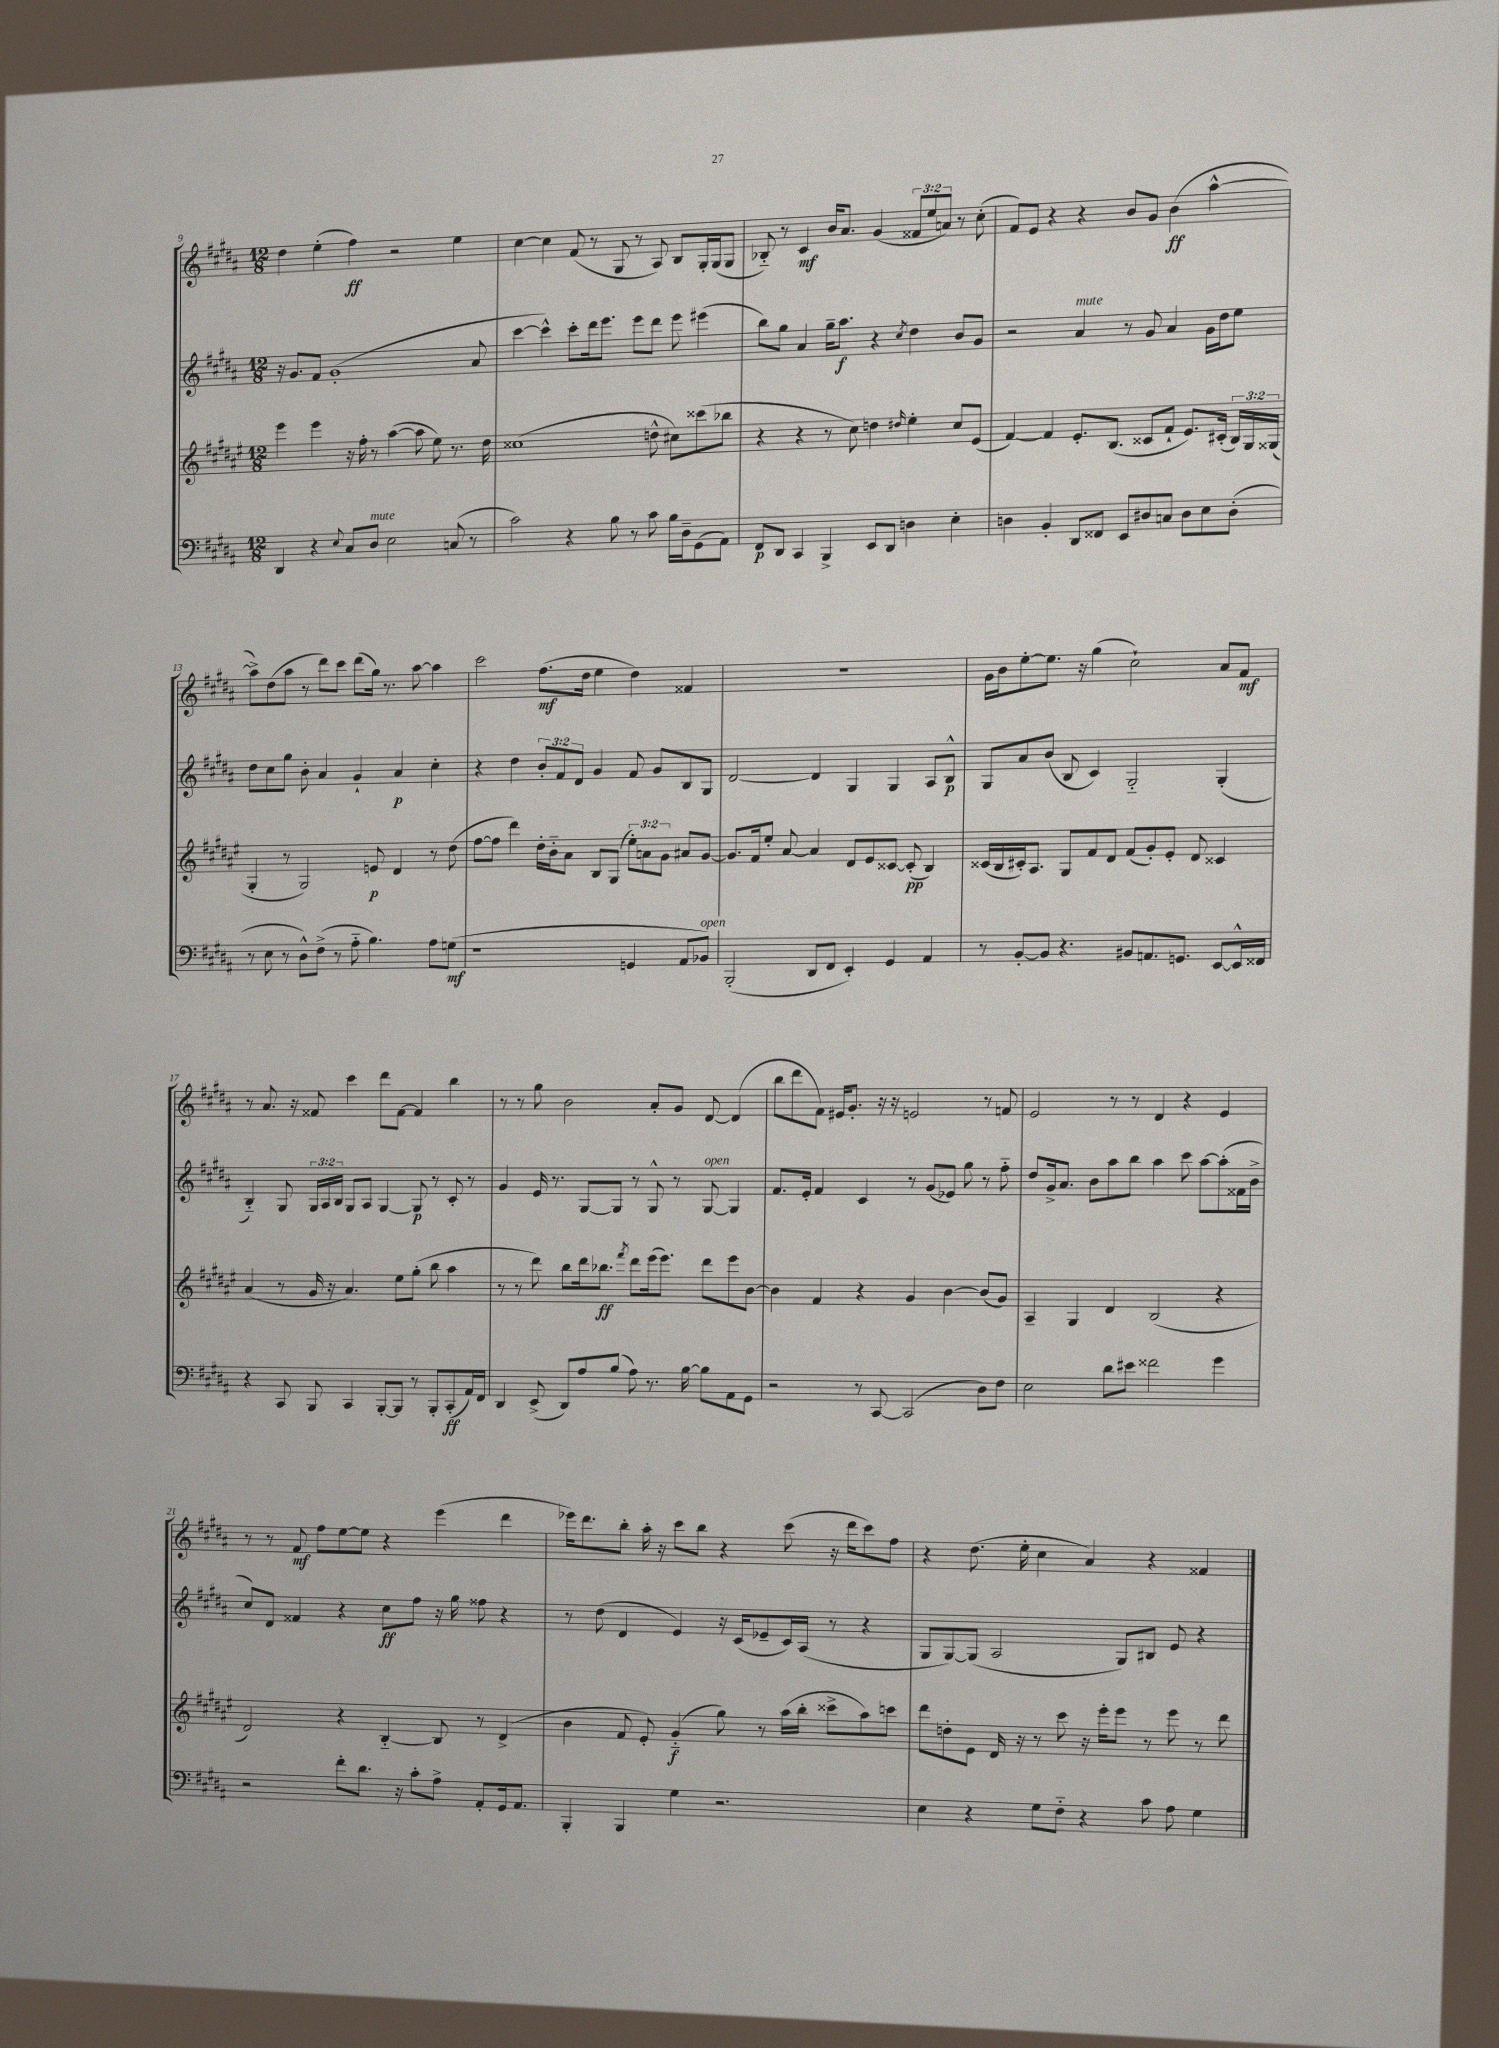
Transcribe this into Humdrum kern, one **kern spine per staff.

**kern	**dynam	**kern	**dynam	**kern	**dynam	**kern	**dynam
*part4	*part4	*part3	*part3	*part2	*part2	*part1	*part1
*staff4	*staff4	*staff3	*staff3	*staff2	*staff2	*staff1	*staff1
*clefF4	*	*clefG2	*	*clefG2	*	*clefG2	*
*k[f#c#g#d#a#]	*	*k[f#c#g#d#a#e#]	*	*k[f#c#g#d#a#]	*	*k[f#c#g#d#a#]	*
*M12/8	*	*M12/8	*	*M12/8	*	*M12/8	*
=9	=9	=9	=9	=9	=9	=9	=9
4DD#/	.	4eee#\	.	16r	.	4dd#\	.
.	.	.	.	8.g#/L	.	.	.
4r	.	4eee#\	.	8f#/J	.	(4ee'\	.
.	.	.	.	(1g#'	.	.	.
8qqE/	.	.	.	.	.	.	.
8C#/L	.	16r	.	.	.	4ff#\)	ff
.	.	16ff#'\	.	.	.	.	.
!LO:TX:a:i:t=mute	!	!	!	!	!	!	!
8D#/J	.	8r	.	.	.	.	.
2E\	.	([4aa#\	.	.	.	2r	.
.	.	8aa#\]	.	.	.	.	.
.	.	8ee#\)	.	.	.	.	.
(8Cn/	.	8.r	.	.	.	4ee\	.
8r	.	.	.	8a#/	.	.	.
.	.	16dd#\	.	.	.	.	.
=10	=10	=10	=10	=10	=10	=10	=10
2c#\)	.	(1cc##X	.	[4ccc#\	.	[4cc#\	.
.	.	.	.	4ccc#^^\])	.	4cc#\]	.
4r	.	.	.	8ccc#'\L	.	(8f#/	.
.	.	.	.	16ddd#\k	.	8r	.
.	.	.	.	8.eee\J	.	.	.
8B\	.	.	.	.	.	8G#/	.
8r	.	.	.	8eee\L	.	8r	.
8c#\	.	8ddn^^\	.	8ddd#\J	.	8A#/)	.
16B\LL	.	8cc#X\L)	.	8eee\	.	8B/L	.
16D#~\J	.	.	.	.	.	.	.
(8GG#\	.	(8ccc##X\	.	(4eee#X\	.	16G#'/L	.
.	.	.	.	.	.	(16G#/J	.
8AA#\J)	.	8bb-X\J	.	.	.	8G#/J	.
=11	=11	=11	=11	=11	=11	=11	=11
8FF#/L	p	4r	.	8bb\L)	.	8B-X/)	.
8DD#/J	.	.	.	8gg#\J	.	8r	.
4CC#/	.	4r	.	4a#/	.	4c#/	mf
4BBB^/	.	8r	.	16gg#~\KL	.	16b/KL	.
.	.	.	.	8.aa#\J	f	8.a#/J	.
.	.	8cc#\)	.	.	.	.	.
8EE/L	.	4ddn\	.	4r	.	(4g#/	.
8DD#/J	.	.	.	.	.	.	.
.	.	16qqdd#X/	.	8qcc#/	.	.	.
4Dn\	.	4ee#'\	.	4dd#\	.	12f##X/L	.
.	.	.	.	.	.	12ee/	.
.	.	.	.	.	.	12an/J)	.
4E'\	.	8cc#/L	.	8b/L	.	8r	.
.	.	(8e#/J	.	8g#/J	.	(8cc#'\	.
=12	=12	=12	=12	=12	=12	=12	=12
4Dn\	.	[4f#/)	.	2r	.	8f#/L)	.
.	.	.	.	.	.	8e/J	.
4BB'/	.	4f#/]	.	.	.	4r	.
!	!	!	!	!LO:TX:a:i:t=mute	!	!	!
8DD#/L	.	8.e#'/L	.	4a#/	.	4r	.
8FF##X/J	.	.	.	.	.	.	.
.	.	(8.B/J	.	.	.	.	.
8EE/L	.	.	.	8r	.	8b/L	.
8D#X/	.	8c##X/L	.	8g#/	.	8g#/J	.
8Cn/J	.	8f#`/J	.	4a#/	.	(4b\	ff
8D#\L	.	8.e#/L)	.	.	.	.	.
8E\	.	.	.	16g#\LL	.	[4aa#^^\	.
.	.	(16c#X'/Jk	.	16dd#\J	.	.	.
(8D#'\J	.	24B/LL)	.	8ee\J	.	.	.
.	.	24G#/	.	.	.	.	.
.	.	(24G##X/JJ	.	.	.	.	.
!!LO:LB:g=z
=13	=13	=13	=13	=13	=13	=13	=13
8r	.	4G#'/	.	8dd#\L	.	8aa#^\L])	.
8E\	.	.	.	8cc#\	.	(8dd#\	.
8r	.	8r	.	8gg#\J	.	8aa#\J	.
8D#^^\L)	.	2G#/)	.	8b'\	.	8r	.
(8F#^\J	.	.	.	4a#/	.	8ddd#\L)	.
8r	.	.	.	.	.	8ccc#\J	.
8A#\	.	.	.	4g#`/	.	(8ddd#\L	.
4.B\)	.	8en/	p	.	.	16gg#\Jk)	.
.	.	.	.	.	.	8.r	.
.	.	4d#/	.	4a#/	p	.	.
.	.	.	.	.	.	[8aa#\	.
8A#\L	.	8r	.	4cc#'\	.	4aa#\]	.
(8Gn\J	mf	(8dd#\	.	.	.	.	.
=14	=14	=14	=14	=14	=14	=14	=14
1r	.	[8ff#\L	.	4r	.	2ccc#\	.
.	.	8ff#\J]	.	.	.	.	.
.	.	4ddd#\)	.	4dd#\	.	.	.
.	.	16dd#'\LL	.	12b'/L	.	(8.ff#\L	mf
.	.	16b\J	.	.	.	.	.
.	.	.	.	12f#/	.	.	.
.	.	8a#\J	.	.	.	.	.
.	.	.	.	12d#/J	.	.	.
.	.	.	.	.	.	16dd#\Jk	.
.	.	8B/L	.	4g#/	.	4ee\	.
.	.	(8G#/J	.	.	.	.	.
4GGn/	.	12ee#'\L)	.	8f#/	.	4dd#\)	.
.	.	12an\	.	.	.	.	.
.	.	.	.	8g#/L	.	.	.
.	.	12g#\J	.	.	.	.	.
8AA#/L	.	8a#X/L	.	8B/	.	4f##X/	.
!LO:TX:a:i:t=open	!	!	!	!	!	!	!
8BB-X/J)	.	[8g#/J	.	8G#/J	.	.	.
=15	=15	=15	=15	=15	=15	=15	=15
(2BBB'/	.	8.g#/L]	.	[2d#/	.	1.r	.
.	.	16f#/k	.	.	.	.	.
.	.	8ee#'/J	.	.	.	.	.
.	.	[8a#/	.	.	.	.	.
8DD#/L	.	4a#/]	.	4d#/]	.	.	.
8FF#/J	.	.	.	.	.	.	.
4EE'/)	.	8d#/L	.	4G#/	.	.	.
.	.	8e#/	.	.	.	.	.
4GG#/	.	[8c##X/J	.	4G#/	.	.	.
.	.	(8c##'/]	pp	.	.	.	.
4AA#/	.	4B/)	.	8A#/L	.	.	.
.	.	.	.	8B^^/J	p	.	.
=16	=16	=16	=16	=16	=16	=16	=16
8r	.	(16c##X/LL	.	8G#/L	.	16g#\LL	.
.	.	16B/	.	.	.	16b\J	.
[8BB'/L	.	16c#X'/J)	.	8a#/	.	[8ee'\	.
.	.	8.A#/J	.	.	.	.	.
8BB/J]	.	.	.	(8b/J	.	8.ee\J]	.
4.r	.	8G#/L	.	8B/	.	.	.
.	.	.	.	.	.	16r	.
.	.	8f#/	.	4c#/)	.	(4gg#\	.
.	.	8d#/J	.	.	.	.	.
8BB#X/L	.	(8f#/L	.	2G#/	.	2cc#`\)	.
8.AAn/	.	8g#'/)	.	.	.	.	.
.	.	8e#'/J	.	.	.	.	.
8.GGn/J	.	.	.	.	.	.	.
.	.	8d#/	.	.	.	.	.
[8EE/L	.	4c##X/	.	(4G#'/	.	8a#/L	.
16EE^^/L]	.	.	.	.	.	8f#/J	mf
16FF##X/JJ	.	.	.	.	.	.	.
!!LO:LB:g=z
=17	=17	=17	=17	=17	=17	=17	=17
4r	.	(4a#/	.	4B/)	.	8r	.
.	.	.	.	.	.	8.a#/	.
8CC#/	.	8r	.	8G#/	.	.	.
.	.	.	.	.	.	16r	.
8BBB/	.	16g#/	.	24G#/LL	.	8f##X/	.
.	.	.	.	24A#/	.	.	.
.	.	16r	.	.	.	.	.
.	.	.	.	24B/JJ	.	.	.
4CC#/	.	4.a#/)	.	8G#/L	.	4ccc#\	.
.	.	.	.	8A#/J	.	.	.
[8BBB'/L	.	.	.	[4G#/	.	8ddd#\L	.
8BBB/J]	.	8ee#\L	.	.	.	[8f##\J	.
8r	.	(8gg#'\J	.	8G#/]	p	4f##/]	.
8BBB'/L	.	8bb\	.	8r	.	.	.
(8CC#'/	ff	4aa#\	.	8c#'/	.	4bb\	.
16AA#/L)	.	.	.	8r	.	.	.
16FF#/JJ	.	.	.	.	.	.	.
=18	=18	=18	=18	=18	=18	=18	=18
4DD#/	.	8r	.	4g#/	.	8r	.
.	.	8r	.	.	.	8r	.
(8EE^/	.	8ddd#\)	.	16e/	.	8gg#\	.
.	.	.	.	8.r	.	.	.
8DD#/L)	.	8bb\L	.	.	.	2b\	.
8A#/	.	16ddd#\k	.	[8G#/L	.	.	.
.	.	8.bb-X\J	ff	.	.	.	.
(8B/J	.	.	.	8G#/J]	.	.	.
.	.	8qfff#/	.	.	.	.	.
8A#\)	.	8ddd#\L	.	8r	.	.	.
8.r	.	(16eee#\k	.	8G#^^/	.	8a#'/L	.
.	.	8.eee#\J)	.	.	.	.	.
.	.	.	.	8r	.	8g#/J	.
[16B\	.	.	.	.	.	.	.
!	!	!	!	!LO:TX:a:i:t=open	!	!	!
8B\L]	.	8ddd#\L	.	[8G#/	.	[8d#/	.
8AA#\	.	8eee#\	.	4G#/]	.	(4d#/]	.
8GG#\J	.	[8b\J	.	.	.	.	.
=19	=19	=19	=19	=19	=19	=19	=19
2r	.	4b\]	.	8.f#/L	.	8bb\L	.
.	.	.	.	.	.	8ddd#\	.
.	.	.	.	16e'/Jk	.	.	.
.	.	4f#/	.	4f#/	.	8f#\J)	.
.	.	.	.	.	.	16e#X/KL	.
.	.	.	.	.	.	8.g#'/J	.
8r	.	4r	.	4c#/	.	.	.
[8CC#/	.	.	.	.	.	16r	.
.	.	.	.	.	.	16r	.
(2CC#/]	.	4g#/	.	8r	.	2en/	.
.	.	.	.	(8g#/L	.	.	.
.	.	[4b\	.	8e-X/J)	.	.	.
.	.	.	.	8gg#\	.	.	.
8D#\L)	.	(8b/L]	.	8r	.	8r	.
8F#\J	.	8g#/J)	.	8ff#\	.	8fn/	.
=20	=20	=20	=20	=20	=20	=20	=20
2E\	.	4A#~/	.	8dd#/L	.	2e/	.
.	.	.	.	16g#^/k	.	.	.
.	.	.	.	8.a#/J	.	.	.
.	.	4G#/	.	.	.	.	.
.	.	.	.	8b\L	.	.	.
8d#\L	.	4d#/	.	8aa#\	.	8r	.
8e#X\J	.	.	.	8bb\J	.	8r	.
2f##X\	.	(2B/	.	4aa#\	.	4d#/	.
.	.	.	.	8ccc#\	.	4r	.
.	.	.	.	[8aa#\L	.	.	.
4g#\	.	4r	.	(8aa#'\]	.	4e/	.
.	.	.	.	16f##X\L	.	.	.
.	.	.	.	16b^\JJ	.	.	.
!!LO:LB:g=z
=21	=21	=21	=21	=21	=21	=21	=21
2r	.	2d#/)	.	8cc#/L)	.	8r	.
.	.	.	.	8d#/J	.	8r	.
.	.	.	.	4f##X/	.	8f#/	mf
.	.	.	.	.	.	8ff#\L	.
8f#'\L	.	4r	.	4r	.	[8ee\	.
8.d#\J	.	.	.	.	.	8ee\J]	.
.	.	[4B/	.	8cc#\L	ff	4r	.
16r	.	.	.	.	.	.	.
8c#'\L	.	.	.	8ff#\J	.	.	.
8A#^\J	.	8B/]	.	16r	.	(4eee\	.
.	.	.	.	16gg#\	.	.	.
8AA#'/L	.	8r	.	8ff##X\	.	.	.
16GG#/k	.	(4d#^/	.	4r	.	4ddd#\	.
8.AA#/J	.	.	.	.	.	.	.
=22	=22	=22	=22	=22	=22	=22	=22
4BBB'/	.	4b\	.	8r	.	16eee-X\KL)	.
.	.	.	.	.	.	8.ddd#\	.
.	.	.	.	(8dd#\	.	.	.
4BBB/	.	8f#/	.	4d#/	.	8bb'\J	.
.	.	8e#'/)	.	.	.	16aa#'\	.
.	.	.	.	.	.	16r	.
4G#\	.	(4g#/	f	4e/)	.	8ccc#\L	.
.	.	.	.	.	.	8bb\J	.
2.r	.	8gg#\)	.	16r	.	4r	.
.	.	.	.	(16c#/KL	.	.	.
.	.	8r	.	8e-X~/	.	.	.
.	.	(16aa#\LL	.	16c#/L)	.	(8ccc#\	.
.	.	16bb'\JJ	.	(16A#/JJ	.	.	.
.	.	8ccc##X^\L	.	8r	.	16r	.
.	.	.	.	.	.	16ddd#\KL	.
.	.	8aa#\)	.	4r	.	8ccc#\)	.
.	.	8cccn\J	.	.	.	8ff#\J	.
=23	=23	=23	=23	=23	=23	=23	=23
4E\	.	8ddd#\L	.	8G#/L	.	4r	.
.	.	8ddn'\	.	[8G#/)	.	.	.
4r	.	8e#\J	.	(8G#/J]	.	(8.dd#\	.
.	.	16d#/	.	2A#/	.	.	.
.	.	16r	.	.	.	16ee'\	.
8G#\L	.	8r	.	.	.	4cc#\	.
8F#\J	.	8ccc#\	.	.	.	.	.
4r	.	16r	.	.	.	4a#/)	.
.	.	16eee#'\KL	.	.	.	.	.
.	.	8eee#\J	.	8G#/L)	.	.	.
8c#\	.	8r	.	8B#X/J	.	4r	.
8A#\	.	8eee#\	.	8e/	.	.	.
4G#\	.	8r	.	4r	.	4f##X/	.
.	.	8ddd#\	.	.	.	.	.
==	==	==	==	==	==	==	==
*-	*-	*-	*-	*-	*-	*-	*-
